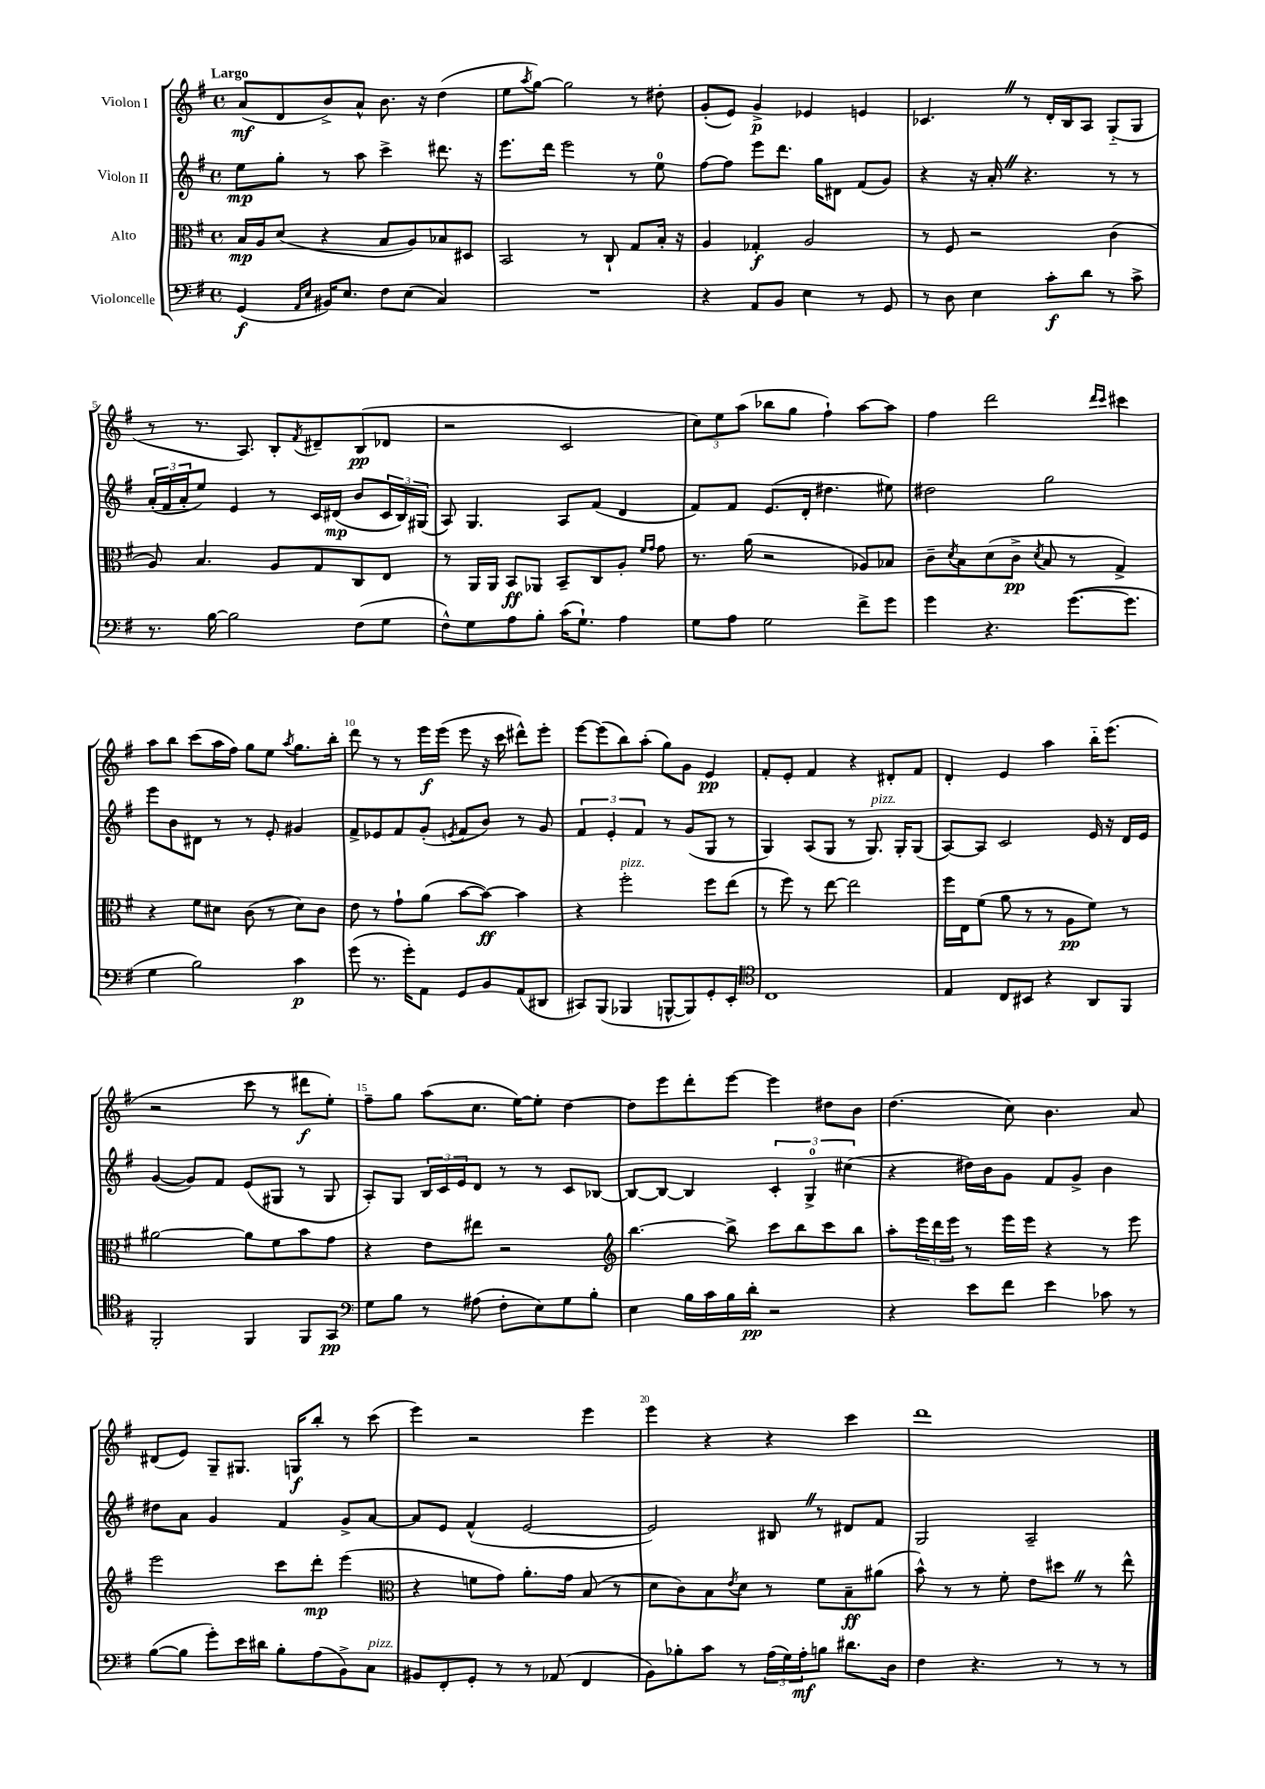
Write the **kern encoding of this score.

**kern	**dynam	**kern	**dynam	**kern	**dynam	**kern	**dynam
*part4	*part4	*part3	*part3	*part2	*part2	*part1	*part1
*staff4	*staff4	*staff3	*staff3	*staff2	*staff2	*staff1	*staff1
*I"Violoncelle	*	*I"Alto	*	*I"Violon II	*	*I"Violon I	*
*clefF4	*	*clefC3	*	*clefG2	*	*clefG2	*
*k[f#]	*	*k[f#]	*	*k[f#]	*	*k[f#]	*
*M4/4	*	*M4/4	*	*M4/4	*	*M4/4	*
*met(c)	*	*met(c)	*	*met(c)	*	*met(c)	*
=1	=1	=1	=1	=1	=1	=1	=1
!	!	!	!	!	!	!LO:TX:a:B:t=Largo	!
(4GG/	f	16B/LL	mp	8ee\L	mp	(8a/L	mf
.	.	16A/J	.	.	.	.	.
.	.	(8d/J	.	8gg'\J	.	8d/	.
16qqAA/LL	.	.	.	.	.	.	.
16qqE/JJ	.	.	.	.	.	.	.
16BB#X/KL)	.	4r	.	8r	.	8b^/)	.
8.E/J	.	.	.	.	.	.	.
.	.	.	.	8aa\	.	8a^^/J	.
8F#\L	.	8B/L	.	4ccc^\	.	8.b\	.
(8E\J	.	8A/)	.	.	.	.	.
.	.	.	.	.	.	16r	.
4C/)	.	8B-X/	.	8.ddd#X\	.	(4dd\	.
.	.	8D#X/J	.	.	.	.	.
.	.	.	.	16r	.	.	.
=2	=2	=2	=2	=2	=2	=2	=2
1r	.	2BB/	.	8.eee\L	.	8ee\L	.
.	.	.	.	.	.	8qaa/	.
.	.	.	.	.	.	[8gg\J)	.
.	.	.	.	16ddd\Jk	.	.	.
.	.	.	.	2eee\	.	2gg\]	.
.	.	8r	.	.	.	.	.
.	.	8C`/	.	.	.	.	.
.	.	8G/L	.	8r	.	8r	.
.	.	16B'/Jk	.	8ee\	.	8dd#X'\	.
.	.	16r	.	.	.	.	.
=3	=3	=3	=3	=3	=3	=3	=3
4r	.	4A/	.	[8ff#\L	.	(8g'/L	.
.	.	.	.	8ff#\J]	.	8e/J)	.
8AA/L	.	4G-X'/	f	8eee\L	.	4g^/	p
8BB/J	.	.	.	8.ddd\J	.	.	.
4E\	.	2A/	.	.	.	4e-X/	.
.	.	.	.	16gg\KL	.	.	.
.	.	.	.	8d#X\J	.	.	.
8r	.	.	.	(8f#/L	.	4en/	.
8GG/	.	.	.	8g/J)	.	.	.
=4	=4	=4	=4	=4	=4	=4	=4
8r	.	8r	.	4r	.	4.c-XZ/	.
8D\	.	8F#/	.	.	.	.	.
4E\	.	2r	.	16r	.	.	.
.	.	.	.	16a'Z/	.	.	.
.	.	.	.	4.r	.	8r	.
8c'\L	f	.	.	.	.	16d'/LL	.
.	.	.	.	.	.	16B/J	.
8d\J	.	.	.	.	.	8A/J	.
8r	.	(4c\	.	8r	.	(8G/L	.
8c^\	.	.	.	8r	.	8G/J	.
!!LO:LB:g=z
=5	=5	=5	=5	=5	=5	=5	=5
8.r	.	8A/)	.	(24a'/LL	.	8r	.
.	.	.	.	24f#/	.	.	.
.	.	.	.	24a'/J	.	.	.
.	.	4.B/	.	8ee/J)	.	8.r	.
[16B\	.	.	.	.	.	.	.
2B\]	.	.	.	4e/	.	.	.
.	.	.	.	.	.	8.A/)	.
.	.	8A/L	.	8r	.	8B'/L	.
.	.	.	.	.	.	8qf#/	.
.	.	8G/	.	16c/LL	.	8d#X~/	.
.	.	.	.	(16d#X/JJ	mp	.	.
(8F#\L	.	8C/	.	8b/L	.	(8B/	pp
8G\J	.	8E/J	.	24c/L	.	8d-X/J	.
.	.	.	.	24B/)	.	.	.
.	.	.	.	(24G#X/JJ	.	.	.
=6	=6	=6	=6	=6	=6	=6	=6
8F#^^\L)	.	8r	.	8A/)	.	2r	.
8G\	.	16AA/LL	.	4.G/	.	.	.
.	.	16AA/JJ	.	.	.	.	.
8A\	.	8BB/L	ff	.	.	.	.
8B'\J	.	8AA-X/J	.	.	.	.	.
(16c\KL	.	8BB~/L	.	8A/L	.	2c/	.
8.G`\J)	.	.	.	.	.	.	.
.	.	8C/	.	(8f#/J	.	.	.
4A\	.	8A'/J	.	4d/	.	.	.
.	.	16qqf#/LL	.	.	.	.	.
.	.	16qqg/JJ	.	.	.	.	.
.	.	8g\	.	.	.	.	.
=7	=7	=7	=7	=7	=7	=7	=7
8G\L	.	8.r	.	8f#/L)	.	12cc\L)	.
.	.	.	.	.	.	12ee\	.
8A\J	.	.	.	8f#/J	.	.	.
.	.	.	.	.	.	(12aa\J	.
.	.	(16a\	.	.	.	.	.
2G\	.	2r	.	(8.e/L	.	8bb-X\L	.
.	.	.	.	.	.	8gg\J	.
.	.	.	.	16d'/Jk	.	.	.
.	.	.	.	4.dd#X\	.	4ff#`\)	.
8f#^\L	.	8A-X/L)	.	.	.	[8aa\L	.
8g\J	.	8B-X/J	.	8ee#X\)	.	8aa\J]	.
=8	=8	=8	=8	=8	=8	=8	=8
4g\	.	8c~\L	.	2dd#X\	.	4ff#\	.
.	.	8qd/	.	.	.	.	.
.	.	8B\	.	.	.	.	.
4.r	.	(8d\	.	.	.	2ddd\	.
.	.	8c^\J	pp	.	.	.	.
.	.	8qd/	.	.	.	.	.
.	.	8B/	.	2gg\	.	.	.
([8.g\L	.	8r	.	.	.	.	.
.	.	.	.	.	.	16qqddd/LL	.
.	.	.	.	.	.	16qqccc/JJ	.
.	.	4G^/)	.	.	.	4ccc#X\	.
8.g\J]	.	.	.	.	.	.	.
!!LO:LB:g=z
=9	=9	=9	=9	=9	=9	=9	=9
4G\	.	4r	.	8eee\L	.	8aa\L	.
.	.	.	.	8b\	.	8bb\J	.
2B\)	.	8f#\L	.	8d#X\J	.	(8ccc\L	.
.	.	8d#X\J	.	8r	.	16aa\L	.
.	.	.	.	.	.	16ff#\JJ)	.
.	.	(8c\	.	8r	.	8gg\L	.
.	.	8r	.	8e'/	.	8ee\J	.
.	.	.	.	.	.	8qaa/	.
4c\	p	8d#\L)	.	4g#X/	.	8.gg\L	.
.	.	8c\J	.	.	.	.	.
.	.	.	.	.	.	16bb'\Jk	.
=10	=10	=10	=10	=10	=10	=10	=10
(8g\	.	8e\	.	8f#^/L	.	8ddd\	.
8.r	.	8r	.	8e-X/	.	8r	.
.	.	8g`\L	.	8f#/	.	8r	.
16g'\KL)	.	.	.	.	.	.	.
8AA\J	.	(8a\J	.	(8g'/J	.	16eee\LL	f
.	.	.	.	.	.	(16eee\JJ	.
.	.	.	.	8qen/	.	.	.
8GG/L	.	[8b\L	.	8f#/L	.	8eee\	.
8BB/	.	8b\J_)	ff	8b/J)	.	16r	.
.	.	.	.	.	.	16ccc\	.
(8AA/	.	4b\]	.	8r	.	8ddd#X^^\L)	.
8DD#X/J	.	.	.	8g/	.	8eee'\J	.
=11	=11	=11	=11	=11	=11	=11	=11
8CC#X/L)	.	4r	.	6f#/	.	[8eee\L	.
(8BBB/J	.	.	.	.	.	(8eee\]	.
.	.	.	.	6e'/	.	.	.
!	!	!LO:TX:a:i:t=pizz.	!	!	!	!	!
4BBB-X/	.	2ff#'\	.	.	.	8bb\)	.
.	.	.	.	6f#/	.	.	.
.	.	.	.	.	.	(8aa'\J	.
[8BBBn^^/L	.	.	.	8r	.	8gg\L)	.
8BBB/])	.	.	.	(8g/L	.	8g\J	.
8GG'/	.	8ff#\L	.	8G/J	.	4e/	pp
8EE'/J	.	(8ee\J	.	8r	.	.	.
=12	=12	=12	=12	=12	=12	=12	=12
*clefC4	*	*	*	*	*	*	*
1C	.	8r	.	4G/)	.	8f#'/L	.
.	.	8ff#\)	.	.	.	8e'/J	.
.	.	8r	.	(8A/L	.	4f#/	.
.	.	[8ee\	.	8G/J	.	.	.
.	.	2ee\]	.	8r	.	4r	.
!	!	!	!	!LO:TX:a:i:t=pizz.	!	!	!
.	.	.	.	8.G/)	.	.	.
.	.	.	.	.	.	8d#X'/L	.
.	.	.	.	16G'/KL	.	.	.
.	.	.	.	(8G/J	.	8f#/J	.
=13	=13	=13	=13	=13	=13	=13	=13
4E/	.	16ff#\LL	.	[8A/L)	.	4d'/	.
.	.	16E\J	.	.	.	.	.
.	.	(8f#\J	.	8A/J]	.	.	.
8C/L	.	8a\	.	2c/	.	4e/	.
8BB#X/J	.	8r	.	.	.	.	.
4r	.	8r	.	.	.	4aa\	.
.	.	8A\L	pp	.	.	.	.
8AA/L	.	8f#\J)	.	16e/	.	16bb\KL	.
.	.	.	.	16r	.	(8.eee\J	.
8FF#/J	.	8r	.	16d/LL	.	.	.
.	.	.	.	16e/JJ	.	.	.
!!LO:LB:g=z
=14	=14	=14	=14	=14	=14	=14	=14
2FF#'/	.	[2a#X\	.	([4g/	.	2r	.
.	.	.	.	8g/L])	.	.	.
.	.	.	.	8f#/J	.	.	.
4FF#/	.	8a#\L]	.	(8e/L	.	8ccc\	.
.	.	8f#\	.	8G#X/J	.	8r	.
8FF#/L	.	8b\	.	8r	.	8ddd#X\L	f
8GG/J	pp	8g\J	.	8G#/	.	8ee'\J)	.
=15	=15	=15	=15	=15	=15	=15	=15
*clefF4	*	*	*	*	*	*	*
8G\L	.	4r	.	8A'/L)	.	8ff#~\L	.
8B\J	.	.	.	8G/J	.	8gg\J	.
8r	.	8e\L	.	24B/LL	.	(8aa\L	.
.	.	.	.	24c/	.	.	.
.	.	.	.	24e/J	.	.	.
(8A#X\	.	8ee#X\J	.	8d/J	.	8.cc\J	.
8F#'\L	.	2r	.	8r	.	.	.
.	.	.	.	.	.	[16ee\KL)	.
8E\)	.	.	.	8r	.	8ee'\J]	.
8G\	.	.	.	8c/L	.	[4dd\	.
8B'\J	.	.	.	[8B-X/J	.	.	.
=16	=16	=16	=16	=16	=16	=16	=16
*	*	*clefG2	*	*	*	*	*
4E\	.	[4.bb\	.	8B-/L_	.	8dd\L]	.
.	.	.	.	8B-/J_	.	8eee\	.
16B\LL	.	.	.	4B-/]	.	8ddd'\	.
16c\	.	.	.	.	.	.	.
16B\	.	8bb^\]	.	.	.	[8eee\J	.
16d'\JJ	pp	.	.	.	.	.	.
2r	.	8ccc\L	.	6c'/	.	4eee\]	.
.	.	8bb\	.	.	.	.	.
.	.	.	.	6G^/	.	.	.
.	.	8ccc\	.	.	.	8dd#X\L	.
.	.	.	.	(6cc#X\	.	.	.
.	.	8bb\J	.	.	.	8b\J	.
=17	=17	=17	=17	=17	=17	=17	=17
4r	.	8aa'\L	.	4r	.	(4.dd\	.
.	.	24eee\L	.	.	.	.	.
.	.	24ddd\	.	.	.	.	.
.	.	24eee\JJ	.	.	.	.	.
8e\L	.	8r	.	16dd#X\LL)	.	.	.
.	.	.	.	16b\J	.	.	.
8f#\J	.	16eee\LL	.	8g\J	.	8cc\)	.
.	.	16eee\JJ	.	.	.	.	.
4e\	.	4r	.	8f#/L	.	4.b\	.
.	.	.	.	8g^/J	.	.	.
8c-X\	.	8r	.	4b\	.	.	.
8r	.	8eee\	.	.	.	8a/	.
!!LO:LB:g=z
=18	=18	=18	=18	=18	=18	=18	=18
([8B\L	.	2eee\	.	8dd#X\L	.	(8d#X/L	.
8B\J]	.	.	.	8a\J	.	8e/J)	.
8g'\L)	.	.	.	4g/	.	8G~/L	.
16e\L	.	.	.	.	.	8.G#X/J	.
16d#X\JJ	.	.	.	.	.	.	.
8B'\L	.	8ccc\L	.	4f#/	.	.	.
.	.	.	.	.	.	16Gn/KL	f
(8A\	.	8ddd'\J	mp	.	.	8bb'/J	.
8BB^\)	.	(4eee\	.	8g^/L	.	8r	.
!LO:TX:a:i:t=pizz.	!	!	!	!	!	!	!
8C\J	.	.	.	[8a/J	.	(8ccc\	.
=19	=19	=19	=19	=19	=19	=19	=19
*	*	*clefC3	*	*	*	*	*
8BB#X/L	.	4r	.	8a/L]	.	4eee\)	.
8FF#'/	.	.	.	8e/J	.	.	.
8GG'/J	.	8fn\L	.	(4f#^^/	.	2r	.
8r	.	8g\J)	.	.	.	.	.
8r	.	8.a'\L	.	[2e/	.	.	.
(8AA-X/	.	.	.	.	.	.	.
.	.	16g\Jk	.	.	.	.	.
4FF#/	.	(8B/	.	.	.	4eee\	.
.	.	8r	.	.	.	.	.
=20	=20	=20	=20	=20	=20	=20	=20
8BB\L)	.	8d\L	.	2e/])	.	4eee\	.
8B-X'\	.	8c\)	.	.	.	.	.
8c\J	.	8B\	.	.	.	4r	.
.	.	8qe/	.	.	.	.	.
8r	.	8d\J	.	.	.	.	.
(24A\LL	.	8r	.	8B#XZ/	.	4r	.
24G\)	.	.	.	.	.	.	.
24A'\J	mf	.	.	.	.	.	.
8Bn\J	.	8f#\L	.	8r	.	.	.
8.d#X\L	.	8B~\	ff	8d#X/L	.	4ccc\	.
.	.	(8a#X\J	.	8f#/J	.	.	.
16D\Jk	.	.	.	.	.	.	.
=21	=21	=21	=21	=21	=21	=21	=21
4F#\	.	8b^^\)	.	2G/	.	1ddd	.
.	.	8r	.	.	.	.	.
4.r	.	8r	.	.	.	.	.
.	.	8f#'\	.	.	.	.	.
.	.	8e\L	.	2A~/	.	.	.
8r	.	8dd#XZ\J	.	.	.	.	.
8r	.	8r	.	.	.	.	.
8r	.	8ee^^\	.	.	.	.	.
==	==	==	==	==	==	==	==
*-	*-	*-	*-	*-	*-	*-	*-
